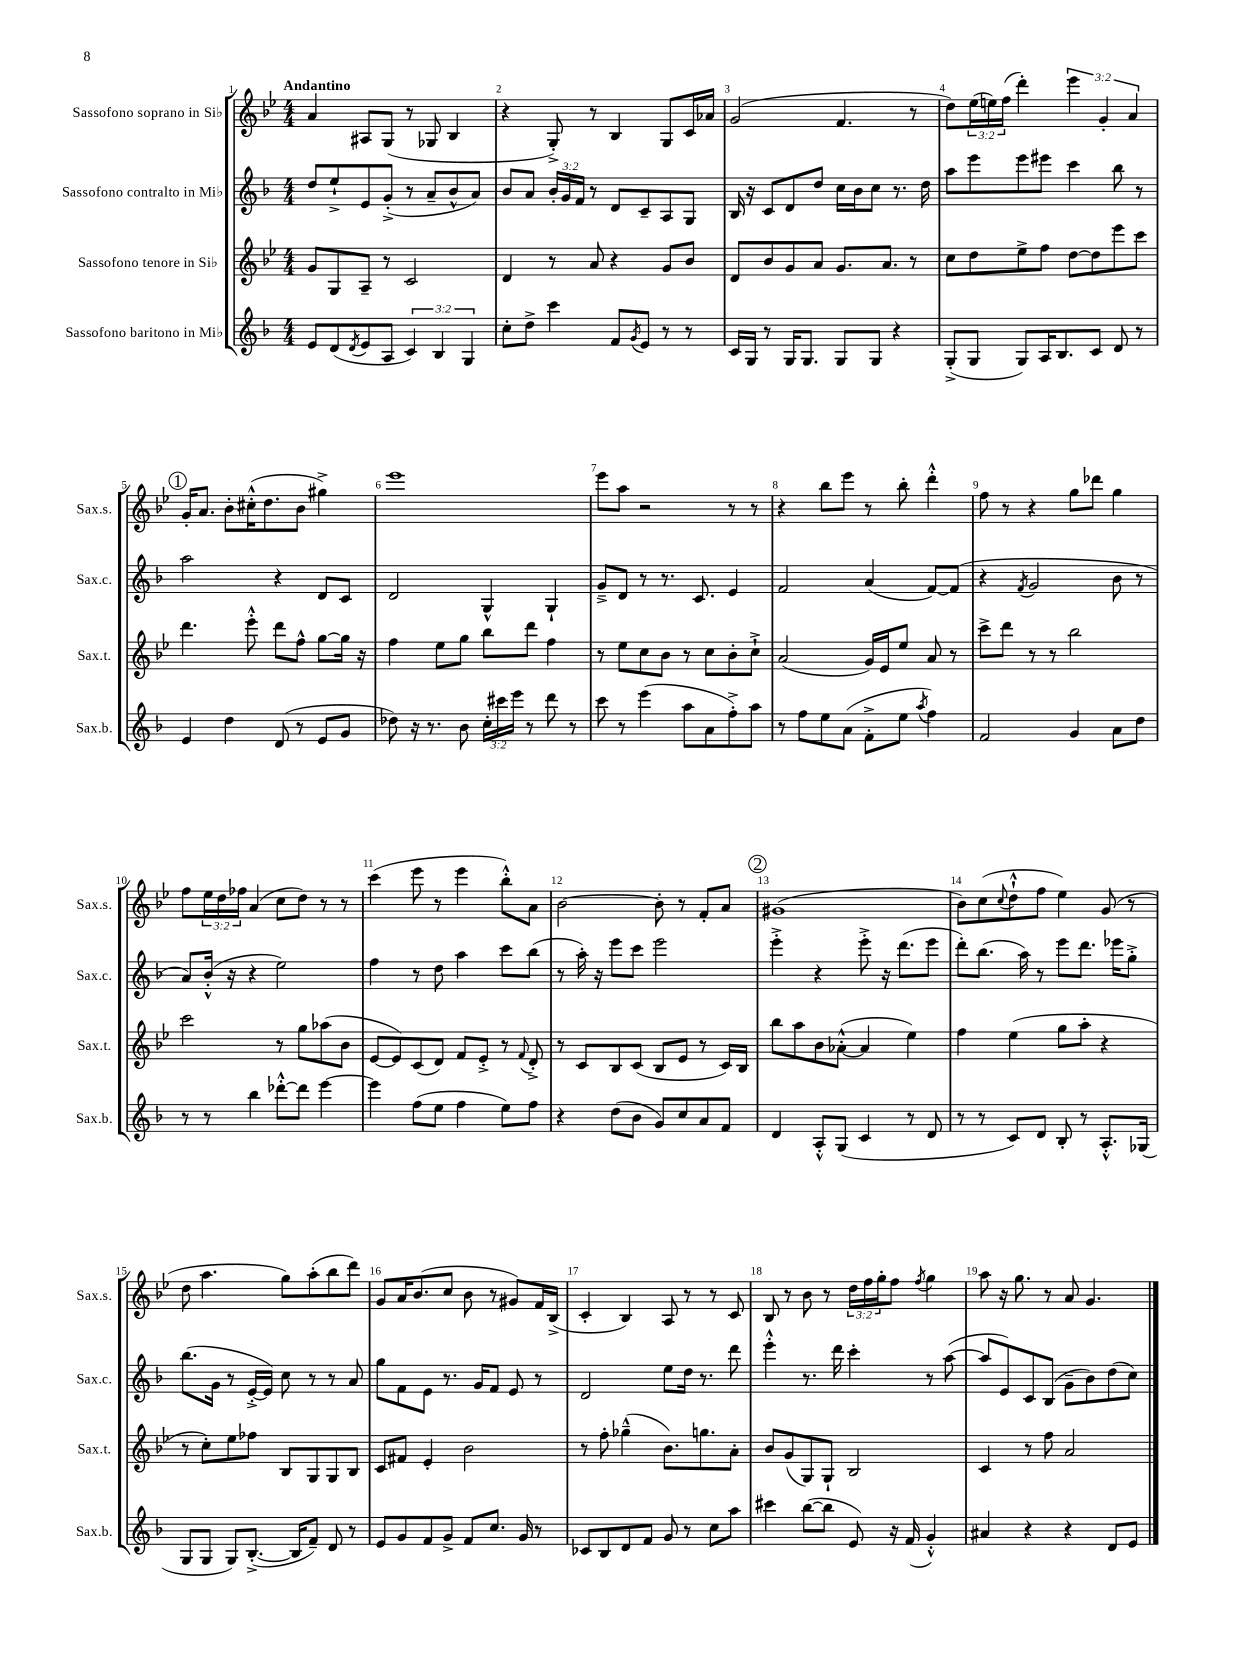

**kern	**kern	**kern	**kern
*staff4	*staff3	*staff2	*staff1
*clefG2	*clefG2	*clefG2	*clefG2
*k[b-]	*k[b-e-]	*k[b-]	*k[b-e-]
*M4/4	*M4/4	*M4/4	*M4/4
8e	8g	8dd	4a
(8d	8G	8ee`^	.
8qd	.	.	.
8e	8A~	8e	8A#
8A	8r	(8g'^	(8G
6c)	2c	8r	8r
.	.	8a~	8G-
6B-	.	.	.
.	.	8b-^^	4B-
6G	.	.	.
.	.	8a)	.
=	=	=	=
8cc'	4d	8b-	4r
8dd^	.	8a	.
4ccc	8r	24b-'	8G'^)
.	.	24g	.
.	.	24f	.
.	8a	8r	8r
8f	4r	8d	4B-
8qg	.	.	.
8e	.	8c~	.
8r	8g	8A	8G
8r	8b-	8G	16c
.	.	.	16a-
=	=	=	=
16c	8d	16B-	(2g
16G	.	16r	.
8r	8b-	8c	.
16G	8g	8d	.
8.G	.	.	.
.	8a	8dd	.
8G	8.g	16cc	4.f
.	.	16b-	.
8G	.	8cc	.
.	8.a	.	.
4r	.	8.r	.
.	8r	.	8r
.	.	16dd	.
=	=	=	=
(8G'^	8cc	8aa	8dd)
8G	8dd	8eee	(24ee-
.	.	.	24ee)
.	.	.	(24ff
8G)	8ee-^	8eee	4ddd')
16A	8ff	8eee#	.
8.B-	.	.	.
.	[8dd	4ccc	6eee-
8c	8dd]	.	.
.	.	.	6g'
8d	8eee-	8bb-	.
.	.	.	6a
8r	8ccc	8r	.
=	=	=	=
4e	4.ddd	2aa	16g'
.	.	.	8.a
4dd	.	.	8b-'
.	8eee-'^^	.	(16cc#'^^
.	.	.	8.dd
(8d	8ddd	4r	.
8r	8ff^^	.	8b-
8e	[8gg	8d	4gg#^)
8g	16gg]	8c	.
.	16r	.	.
=	=	=	=
8dd-)	4ff	2d	1eee-
16r	.	.	.
8.r	.	.	.
.	8ee-	.	.
8b-	8gg	.	.
24cc'	8bb-	4G^^	.
24ccc#	.	.	.
24eee	.	.	.
8r	8ddd	.	.
8ddd	4ff	4G`	.
8r	.	.	.
=	=	=	=
8ccc	8r	8g~^	8eee-
8r	8ee-	8d	8aa
(4eee	8cc	8r	2r
.	8b-	8.r	.
8aa	8r	.	.
.	.	8.c	.
8a	8cc	.	.
8ff'^)	8b-'	4e	8r
8aa	8cc`^	.	8r
=	=	=	=
8r	(2a	2f	4r
8ff	.	.	.
8ee	.	.	8bb-
(8a	.	.	8eee-
8f'^	16g)	(4a	8r
.	16e-	.	.
8ee	8ee-	.	8bb-'
8qaa	.	.	.
4ff)	8a	[8f)	4ddd'^^
.	8r	(8f]	.
=	=	=	=
2f	8ccc^	4r	8ff
.	8ddd	.	8r
.	.	8qf	.
.	8r	2g	4r
.	8r	.	.
4g	2bb-	.	8gg
.	.	.	8ddd-
8a	.	8b-	4gg
8dd	.	8r	.
=	=	=	=
8r	2ccc	8a)	8ff
8r	.	(16b-'^^	24ee-
.	.	.	24dd
.	.	16r	.
.	.	.	24ff-
4bb-	.	4r	(4a
[8ddd-'^^	8r	2ee)	8cc
8ddd-]	8gg	.	8dd)
[4eee	(8aa-	.	8r
.	8b-	.	8r
=	=	=	=
4eee]	[8e-	4ff	(4ccc
.	8e-])	.	.
(8ff	(8c	8r	8eee-
8ee	8d)	8dd	8r
4ff	8f	4aa	4eee-
.	8e-'^	.	.
8ee)	8r	8ccc	8bb-'^^)
.	8qqf	.	.
8ff	8d'^	(8bb-	8a
=	=	=	=
4r	8r	8r	[2b-
.	8c	16aa')	.
.	.	16r	.
(8dd	8B-	8eee	.
8b-	(8c	8ccc	.
8g)	8B-	2eee	8b-']
8cc	8e-	.	8r
8a	8r	.	8f'
8f	16c)	.	8a
.	16B-	.	.
=	=	=	=
4d	8bb-	4eee'^	(1g#
.	8aa	.	.
8A'^^	8b-	4r	.
(8G	([8a-'^^	.	.
4c	4a-]	8eee'^	.
.	.	16r	.
.	.	(8.ddd	.
8r	4ee-)	.	.
8d	.	8eee	.
=	=	=	=
8r	4ff	8ddd')	8b-)
8r	.	(8.bb-	(8cc
.	.	.	8qqcc
8c)	(4ee-	.	8dd`^^
.	.	16aa)	.
8d	.	8r	8ff
8B-'	8gg	8eee	4ee-)
8r	8aa'	8.ddd	.
8.A'^^	4r	.	(8g
.	.	16eee-	.
.	.	8gg'^	8r
(16G-	.	.	.
=	=	=	=
8G	8r	(8.bb-	8dd
8G	8cc')	.	4.aa
.	.	16g	.
8G)	8ee-	8r	.
([8.B-'^	8ff-	[16e'^	.
.	.	16e])	.
.	8B-	8cc	8gg)
16B-]	.	.	.
8f~)	8G	8r	(8aa'
8d	8G	8r	8bb-
8r	8B-	8a	8ddd)
=	=	=	=
8e	8c	8gg	8g
8g	8f#	8f	16a
.	.	.	(8.b-
8f	4e-'	8e	.
8g^	.	8.r	8cc
8f	2b-	.	8b-
.	.	16g	.
8.cc	.	8f	8r
.	.	8e	8g#)
16g	.	.	.
8r	.	8r	16f
.	.	.	(16B-^
=	=	=	=
8c-	8r	2d	4c'
8B-	8ff'	.	.
8d	(4gg-~^^	.	4B-)
8f	.	.	.
8g	8.b-)	8ee	8A
8r	.	16dd	8r
.	8.gg	8.r	.
8cc	.	.	8r
8aa	8a'	8ddd	8c
=	=	=	=
4ccc#	8b-	4eee'^^	8B-
.	(8g	.	8r
([8bb-	8G)	8.r	8b-
8bb-]	8G`	.	8r
.	.	16ddd	.
8e)	2B-	4ccc'	24dd
.	.	.	24ff
.	.	.	24gg'
16r	.	.	8ff
(16f	.	.	.
.	.	.	8qff
4g'^^)	.	8r	4gg
.	.	([8aa	.
=	=	=	=
4a#	4c	8aa]	8aa
.	.	8e)	16r
.	.	.	8.gg
4r	8r	8c	.
.	8ff	(8B-	8r
4r	2a	8g~	8a
.	.	8b-)	4.g
8d	.	(8dd	.
8e	.	8cc)	.
==	==	==	==
*-	*-	*-	*-
